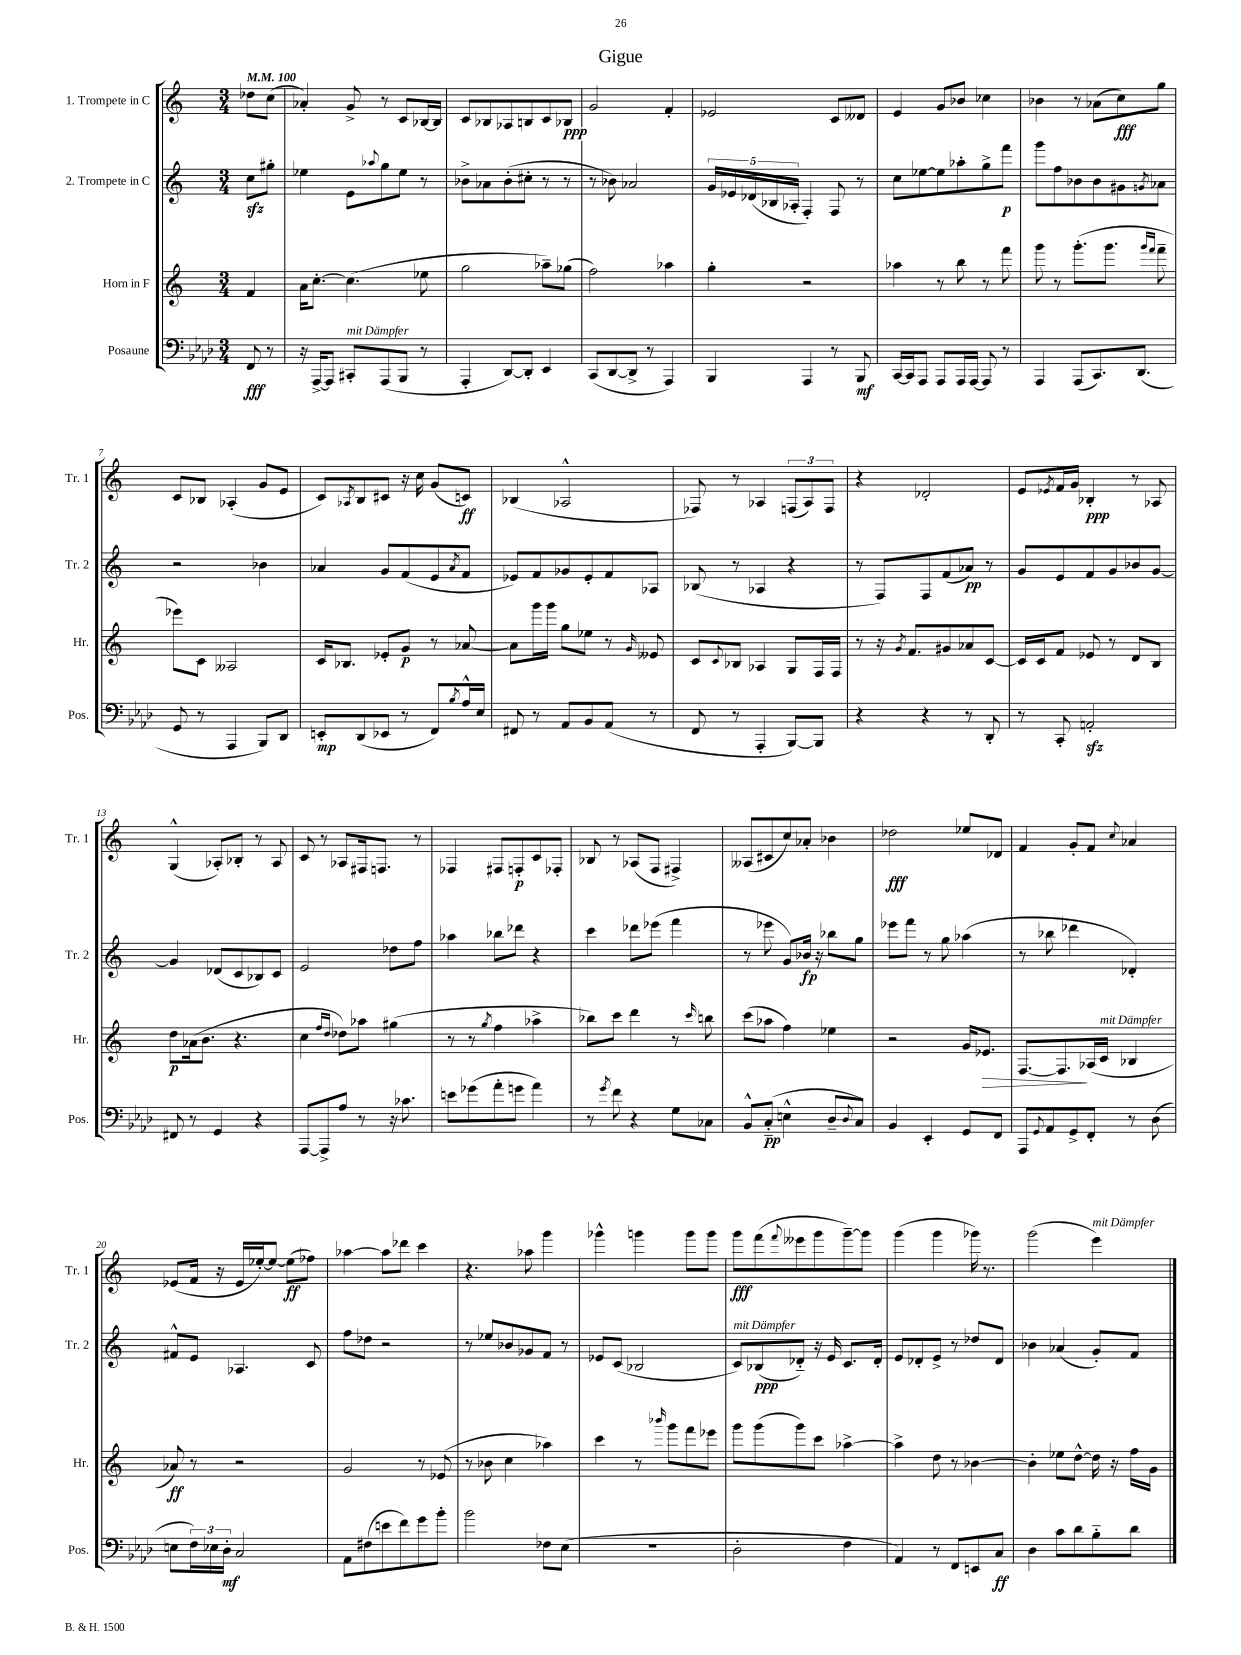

**kern	**dynam	**kern	**dynam	**kern	**dynam	**kern	**dynam
*part4	*part4	*part3	*part3	*part2	*part2	*part1	*part1
*staff4	*staff4	*staff3	*staff3	*staff2	*staff2	*staff1	*staff1
*I"Posaune	*	*I"Horn in F	*	*I"2. Trompete in C	*	*I"1. Trompete in C	*
*I'Pos.	*	*I'Hr.	*	*I'Tr. 2	*	*I'Tr. 1	*
*clefF4	*	*clefG2	*	*clefG2	*	*clefG2	*
*k[b-e-a-d-]	*	*k[]	*	*k[]	*	*k[]	*
*M3/4	*	*M3/4	*	*M3/4	*	*M3/4	*
*MM100	*	*MM100	*	*MM100	*	*MM100	*
=	=	=	=	=	=	=	=
8FF/	fff	4f/	.	8cczz\L	.	8dd-X\L	.
8r	.	.	.	8gg#X'\J	.	(8cc\J	.
=1	=1	=1	=1	=1	=1	=1	=1
16r	.	16a\KL	.	4ee-X\	.	4a-X'/)	.
[16AAA-^/KL	.	[8.cc'\J	.	.	.	.	.
8AAA-/J]	.	.	.	.	.	.	.
!LO:TX:a:i:t=mit Dämpfer	!	!	!	!	!	!	!
8CC#X'/L	.	(4.cc\]	.	8e\L	.	8g^/	.
.	.	.	.	8qqaa-X/	.	.	.
(8AAA-/	.	.	.	8gg\	.	8r	.
8BBB-/J	.	.	.	8ee-\J	.	8c/L	.
8r	.	8ee-X\	.	8r	.	[16B-X/L	.
.	.	.	.	.	.	16B-/JJ]	.
=2	=2	=2	=2	=2	=2	=2	=2
4AAA-'/	.	2gg\	.	8b-X^\L	.	8c/L	.
.	.	.	.	8a-X\	.	8B-X/	.
[8DD-/L)	.	.	.	(8b-'\	.	8A-X/	.
8DD-'/J]	.	.	.	8cc#X'\J	.	8Bn/	.
4EE-/	.	8aa-X~\L)	.	8r	.	8c/	.
.	.	(8gg-X\J	.	8r	.	8B-X/J	ppp
=3	=3	=3	=3	=3	=3	=3	=3
(8CC/L	.	2ff\)	.	8r	.	2g/	.
[8DD-/	.	.	.	8b-X\)	.	.	.
8DD-^/J]	.	.	.	2a-X/	.	.	.
8r	.	.	.	.	.	.	.
4AAA-/)	.	4aa-X\	.	.	.	4f'/	.
=4	=4	=4	=4	=4	=4	=4	=4
4BBB-/	.	4gg'\	.	20g/LL	.	2e-X/	.
.	.	.	.	20e-X/	.	.	.
.	.	.	.	(20d-X/	.	.	.
.	.	.	.	20B-X/	.	.	.
.	.	.	.	20A-X'/JJ	.	.	.
4AAA-/	.	2r	.	4F'/)	.	.	.
8r	.	.	.	8F/	.	8c/L	.
8BBB-/	mf	.	.	8r	.	8d--X/J	.
=5	=5	=5	=5	=5	=5	=5	=5
[16CC/LL	.	4aa-X\	.	8cc\L	.	4e/	.
16CC/J]	.	.	.	.	.	.	.
8AAA-/J	.	.	.	[8ee-X\	.	.	.
8AAA-/L	.	8r	.	8ee-\]	.	8g/L	.
16AAA-/L	.	8bb\	.	8aa-X'\	.	8b-X/J	.
[16AAA-/JJ	.	.	.	.	.	.	.
8AAA-/]	.	8r	.	8gg^\	.	4cc-X\	.
8r	.	8fff\	.	8fff\J	p	.	.
=6	=6	=6	=6	=6	=6	=6	=6
4AAA-/	.	8ggg\	.	8ggg\L	.	4b-X\	.
.	.	8r	.	8ff\	.	.	.
(8AAA-/L	.	(8.ggg'\L	.	8b-X\	.	8r	.
8.CC/)	.	.	.	8b-\	.	(8a-X\L	.
.	.	8.ggg\J	.	.	.	.	.
.	.	.	.	8g#X\	.	8cc\)	fff
(8.DD-/J	.	.	.	.	.	.	.
.	.	16qqggg/LL	.	.	.	.	.
.	.	16qqfff/JJ	.	8qgn/	.	.	.
.	.	8fff~\	.	8a-X\J	.	8gg\J	.
!!LO:LB:g=z
=7	=7	=7	=7	=7	=7	=7	=7
8GG/	.	8eee-X\L)	.	2r	.	8c/L	.
8r	.	8c\J	.	.	.	8B-X/J	.
4AAA-/	.	2A--X/	.	.	.	(4A-X'/	.
8BBB-/L)	.	.	.	4b-X\	.	8g/L	.
8DD-/J	.	.	.	.	.	8e/J	.
=8	=8	=8	=8	=8	=8	=8	=8
8EEn'/L	mp	16c/KL	.	4a-X/	.	8c/L)	.
.	.	8.B-X/J	.	.	.	.	.
.	.	.	.	.	.	8qA-X/	.
(8DD-/	.	.	.	.	.	8B/	.
8EE-X/J	.	8e-X'/L	.	8g/L	.	8c#X/J	.
8r	.	8g/J	p	(8f/	.	16r	.
.	.	.	.	.	.	16cc\	.
8FF/L)	.	8r	.	8e/	.	(8g/L	.
8qB-/	.	.	.	8qa-/	.	.	.
16A-^^/L	.	[8a-X/	.	8f/J	.	8cn/J)	ff
16E-/JJ	.	.	.	.	.	.	.
=9	=9	=9	=9	=9	=9	=9	=9
8FF#X/	.	8a-\L]	.	8e-X/L)	.	(4B-X/	.
8r	.	16ggg\L	.	8f/	.	.	.
.	.	16ggg\JJ	.	.	.	.	.
8AA-/L	.	8gg\L	.	8g-X/	.	2A-X^^/	.
8BB-/	.	8ee-X\J	.	8e-'/	.	.	.
(8AA-/J	.	8r	.	8f/	.	.	.
.	.	16qqg/	.	.	.	.	.
8r	.	8e--X/	.	8A-X/J	.	.	.
=10	=10	=10	=10	=10	=10	=10	=10
8FF/	.	8c/L	.	(8B-X/	.	8F-X/)	.
.	.	8qqc/	.	.	.	.	.
8r	.	8B-X/J	.	8r	.	8r	.
4AAA-'/	.	4A-X/	.	4A-X/	.	4A-X/	.
[8BBB-/L)	.	8G/L	.	4r	.	(12Fn/L	.
.	.	.	.	.	.	12A-/)	.
8BBB-/J]	.	16F/L	.	.	.	.	.
.	.	.	.	.	.	12F/J	.
.	.	16F/JJ	.	.	.	.	.
=11	=11	=11	=11	=11	=11	=11	=11
4r	.	8r	.	8r	.	4r	.
.	.	16r	.	8F/L)	.	.	.
.	.	8qg/	.	.	.	.	.
.	.	8.f/L	.	.	.	.	.
4r	.	.	.	8F/	.	2d-X'/	.
.	.	8g#X/	.	(8f/	.	.	.
8r	.	8a-X/	.	8a-X/J)	pp	.	.
8DD-'/	.	[8c/J	.	8r	.	.	.
=12	=12	=12	=12	=12	=12	=12	=12
8r	.	16c/LL]	.	8g/L	.	8e/L	.
.	.	16c/J	.	.	.	.	.
.	.	.	.	.	.	8qe-X/	.
8CC'/	.	8f/J	.	8e/	.	16f/L	.
.	.	.	.	.	.	16g/JJ	.
2AAnzz'/	.	8e-X/	.	8f/	.	4B-X'/	ppp
.	.	8r	.	8g/	.	.	.
.	.	8d/L	.	8b-X/	.	8r	.
.	.	8B/J	.	[8g/J	.	8A-X/	.
!!LO:LB:g=z
=13	=13	=13	=13	=13	=13	=13	=13
8FF#X/	.	8dd\L	p	4g/]	.	(4G^^/	.
8r	.	(16a-X\k	.	.	.	.	.
.	.	8.b\J	.	.	.	.	.
4GG/	.	.	.	(8d-X/L	.	8A-X'/L)	.
.	.	4.r	.	8c/	.	8B-X'/J	.
4r	.	.	.	8B-X/)	.	8r	.
.	.	.	.	8c/J	.	8A-/	.
=14	=14	=14	=14	=14	=14	=14	=14
[8AAA-/L	.	4cc\	.	2e/	.	8c/	.
8AAA-^/]	.	.	.	.	.	8r	.
.	.	16qqff/LL	.	.	.	.	.
.	.	16qqdd/JJ	.	.	.	.	.
8A-/J	.	8dd-X\L)	.	.	.	8A-X/L	.
8r	.	8aa-X\J	.	.	.	16F#X/k	.
.	.	.	.	.	.	8.Fn/J	.
16r	.	(4gg#X\	.	8dd-X\L	.	.	.
8.c-X\	.	.	.	.	.	.	.
.	.	.	.	8ff\J	.	8r	.
=15	=15	=15	=15	=15	=15	=15	=15
8en\L	.	8r	.	4aa-X\	.	4F-X/	.
(8g-X\	.	8r	.	.	.	.	.
.	.	8qgg/	.	.	.	.	.
8a-'\	.	4ff\	.	8bb-X\L	.	8F#X/L	.
8gn\J	.	.	.	8ddd-X\J	.	8Fn'/	p
4a-\)	.	4aa-X^\	.	4r	.	8c/	.
.	.	.	.	.	.	8F-X'/J	.
=16	=16	=16	=16	=16	=16	=16	=16
8r	.	8bb-X\L)	.	4ccc\	.	8B-X/	.
8qg/	.	.	.	.	.	.	.
8f\	.	8ccc\J	.	.	.	8r	.
4r	.	4ddd\	.	8ddd-X\L	.	(8A-X/L	.
.	.	.	.	(8eee-X\J	.	8F/J	.
8G\L	.	8r	.	4fff\	.	4F#X^/)	.
.	.	16qqccc/	.	.	.	.	.
8C-X\J	.	8bbn\	.	.	.	.	.
=17	=17	=17	=17	=17	=17	=17	=17
8BB-^^/L	.	(8ccc\L	.	8r	.	(8A--X/L	.
(8C/J	pp	8aa-X\J	.	8eee-X\	.	8c#X/	.
4En^^\	.	4ff\)	.	8g/L)	.	8cc/)	.
.	.	.	.	16b-X/Jk	fp	8a-X'/J	.
.	.	.	.	16r	.	.	.
8D-~/L	.	4ee-X\	.	8bb-X\L	.	4b-X\	.
8qqD-/	.	.	.	.	.	.	.
8C/J)	.	.	.	8gg\J	.	.	.
=18	=18	=18	=18	=18	=18	=18	=18
4BB-/	.	2r	.	8eee-X\L	.	2dd-X\	fff
.	.	.	.	8fff\J	.	.	.
4EE-'/	.	.	.	8r	.	.	.
.	.	.	.	8gg\	.	.	.
8GG/L	.	16g/KL	.	(4aa-X\	.	8ee-X/L	.
!	!	!	!LO:HP:b	!	!	!	!
.	.	8.e-X/J	>	.	.	.	.
8FF/J	.	.	.	.	.	8d-X/J	.
=19	=19	=19	=19	=19	=19	=19	=19
8AAA-/L	.	[8.F/L	.	8r	.	4f/	.
8qqGG/	.	.	.	.	.	.	.
8AA-/	.	.	.	8bb-X\	.	.	.
.	.	8.F/]	.	.	.	.	.
8GG^/	.	.	.	4ddd-X\	.	8g'/L	.
8FF'/J	.	(16A-X/L	]	.	.	8f/J	.
!	!	!LO:TX:a:i:t=mit Dämpfer	!	!	!	!	!
.	.	16c/JJ	.	.	.	.	.
.	.	.	.	.	.	8qqcc/	.
8r	.	4B-X/	.	4d-X'/)	.	4a-X/	.
(8D-\	.	.	.	.	.	.	.
!!LO:LB:g=z
=20	=20	=20	=20	=20	=20	=20	=20
8En\L	.	8a-X/)	ff	8f#X^^/L	.	(8e-X/L	.
24F\L)	.	8r	.	8e/J	.	16f/Jk	.
24E-X\	.	.	.	.	.	.	.
.	.	.	.	.	.	16r	.
24D-'\JJ	mf	.	.	.	.	.	.
2C/	.	2r	.	4.A-X/	.	16e-/LL	.
.	.	.	.	.	.	[16ee-X'/J)	.
.	.	.	.	.	.	8ee-/J_	.
.	.	.	.	.	.	(8ee-\L]	ff
.	.	.	.	8c/	.	8ff-X\J)	.
=21	=21	=21	=21	=21	=21	=21	=21
8AA-\L	.	2g/	.	8ff\L	.	[4aa-X\	.
(8F#X\	.	.	.	8dd-X\J	.	.	.
8en\	.	.	.	2r	.	8aa-\L]	.
8f\)	.	.	.	.	.	8ddd-X\J	.
8g\	.	8r	.	.	.	4ccc\	.
8b-'\J	.	(8e-X/	.	.	.	.	.
=22	=22	=22	=22	=22	=22	=22	=22
2b-\	.	8r	.	8r	.	4.r	.
.	.	8b-X\	.	8ee-X/L	.	.	.
.	.	4cc\	.	8b-X/	.	.	.
.	.	.	.	8g-X/	.	8aa-X\	.
8F-X\L	.	4aa-X\)	.	8f/J	.	4ggg\	.
(8E-\J	.	.	.	8r	.	.	.
=23	=23	=23	=23	=23	=23	=23	=23
2.r	.	4ccc\	.	8e-X/L	.	4ggg-X^^\	.
.	.	.	.	(8c/J	.	.	.
.	.	8r	.	2B-X/	.	4gggn\	.
.	.	16qqbbb-X/	.	.	.	.	.
.	.	8ggg\L	.	.	.	.	.
.	.	8fff\	.	.	.	8ggg\L	.
.	.	8eee-X\J	.	.	.	8ggg\J	.
=24	=24	=24	=24	=24	=24	=24	=24
!	!	!	!	!LO:TX:a:i:t=mit Dämpfer	!	!	!
2D-'\	.	8ggg\L	.	8c/L)	.	8ggg\L	fff
.	.	(8ggg\	.	(8B-X/	ppp	(8fff\	.
.	.	.	.	.	.	8qqfff/	.
.	.	8ggg\)	.	8d-X/J)	.	8eee--X\	.
.	.	8ccc\J	.	16r	.	8ggg\	.
.	.	.	.	16e/	.	.	.
4F\	.	[4aa-X^\	.	8.c/L	.	[8ggg~\)	.
.	.	.	.	.	.	8ggg\J]	.
.	.	.	.	16d-'/Jk	.	.	.
=25	=25	=25	=25	=25	=25	=25	=25
4AA-/)	.	4aa-^\]	.	8e/L	.	(4ggg\	.
.	.	.	.	8d-X'/	.	.	.
8r	.	8dd\	.	8e^/J	.	4ggg\	.
8FF/L	.	8r	.	8r	.	.	.
8EEn/	.	[4b-X\	.	8dd-X/L	.	16ggg-X\)	.
.	.	.	.	.	.	8.r	.
8C/J	ff	.	.	8d-/J	.	.	.
=26	=26	=26	=26	=26	=26	=26	=26
4D-\	.	4b-'\]	.	4b-X\	.	(2ggg\	.
8c\L	.	8ee-X\L	.	(4a-X/	.	.	.
8d-\	.	[8dd^^\J	.	.	.	.	.
!	!	!	!	!	!	!LO:TX:a:i:t=mit Dämpfer	!
8B-\	.	16dd\]	.	8g'/L)	.	4eee\)	.
.	.	16r	.	.	.	.	.
8d-\J	.	16ff\LL	.	8f/J	.	.	.
.	.	16g\JJ	.	.	.	.	.
==	==	==	==	==	==	==	==
*-	*-	*-	*-	*-	*-	*-	*-
